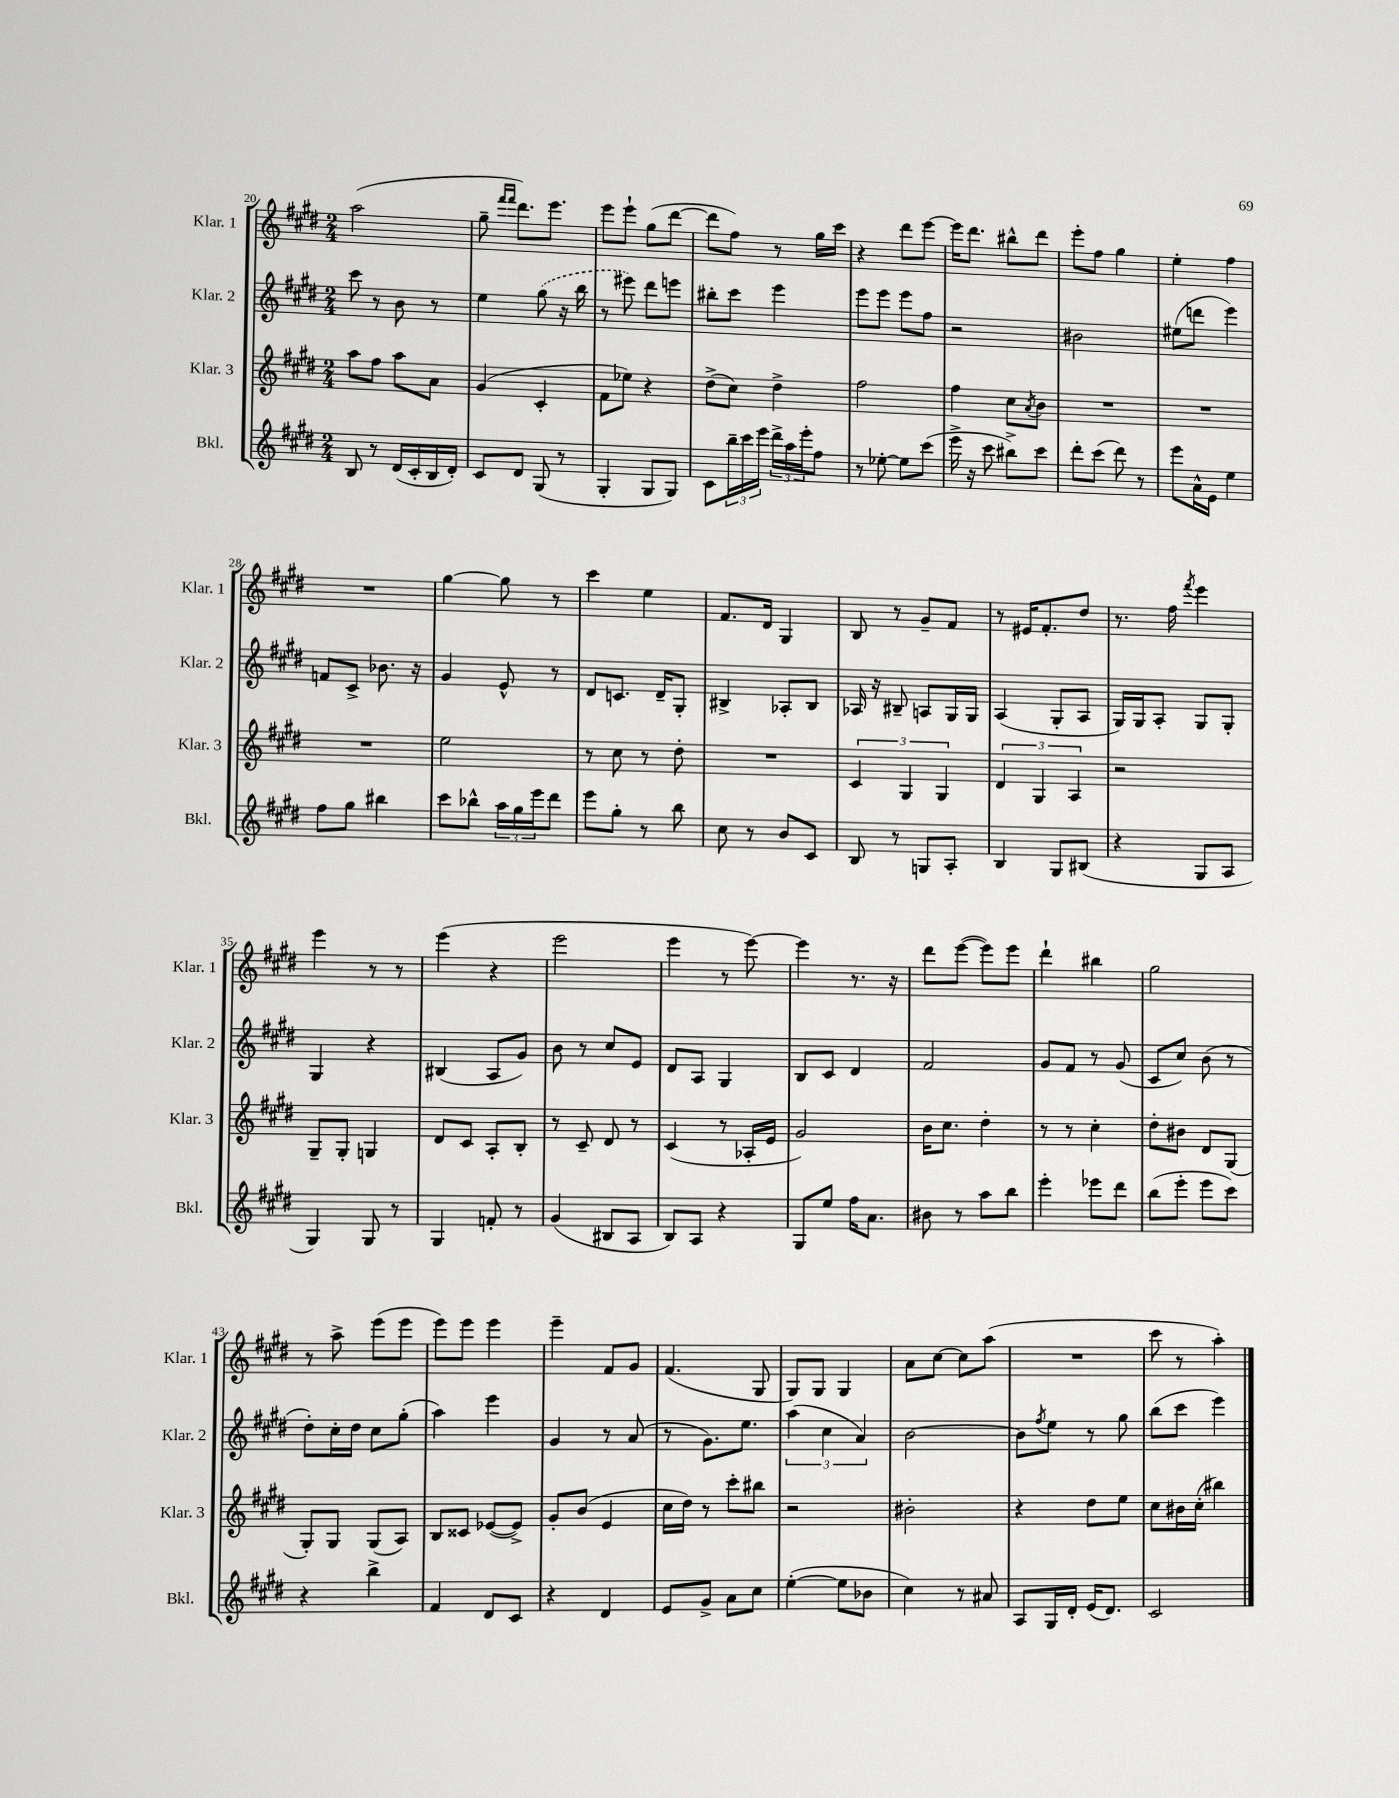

**kern	**kern	**kern	**kern
*staff4	*staff3	*staff2	*staff1
*clefG2	*clefG2	*clefG2	*clefG2
*k[f#c#g#d#]	*k[f#c#g#d#]	*k[f#c#g#d#]	*k[f#c#g#d#]
*M2/4	*M2/4	*M2/4	*M2/4
8B	8aa	8ccc#	(2aa
8r	8ff#	8r	.
(16d#	8aa	8b	.
16c#'	.	.	.
16B	8a	8r	.
16d#')	.	.	.
=	=	=	=
8c#	(4g#	4ee	8gg#~
.	.	.	16qqfff#
.	.	.	16qqfff#
8d#	.	.	8.ddd#)
(8G#	4c#'	(8gg#	.
.	.	.	8.eee
8r	.	16r	.
.	.	16bb	.
=	=	=	=
4G#'	8f#	8r	8eee
.	8ee-)	8eee#)	8eee`
8G#	4r	8ddd#	(8gg#
8G#)	.	8eee	[8ddd#
=	=	=	=
8c#	(8dd#^	8bb#'	8ddd#]
24bb~	8cc#)	8ccc#	8ff#)
24ccc#	.	.	.
24eee	.	.	.
24ddd#^	4dd#^	4eee	8r
24aa	.	.	.
24eee'	.	.	.
8ff#	.	.	16gg#
.	.	.	16ccc#
=	=	=	=
8r	2ff#	8eee	4r
[8ee-'	.	8eee	.
8ee-]	.	8eee	8ddd#
(8ccc#	.	8ff#	[8eee
=	=	=	=
16eee^	4ff#	2r	16eee]
16r	.	.	8.ddd#
8ccc#	.	.	.
8bb#^)	8cc#	.	8bb#^^
.	8qa	.	.
8ccc#	8b	.	8ddd#
=	=	=	=
8ddd#'	2r	2b#	8eee'
(8ccc#	.	.	8ff#
8ddd#)	.	.	4gg#
8r	.	.	.
=	=	=	=
8eee	2r	(8ee#	4ee'
16a^^	.	8ddd	.
16e	.	.	.
4ee	.	4eee)	4ff#
=	=	=	=
8ff#	2r	8f	2r
8gg#	.	8c#^	.
4bb#	.	8.b-	.
.	.	16r	.
=	=	=	=
8ccc#	2ee	4g#	[4gg#
8bb-^^	.	.	.
24aa	.	8e^^	8gg#]
24gg#	.	.	.
24eee	.	.	.
8ddd#	.	8r	8r
=	=	=	=
8eee	8r	8d#	4ccc#
8gg#'	8cc#	8.c	.
8r	8r	.	4ee
.	.	16d#~	.
8bb	8dd#'	8G#'	.
=	=	=	=
8cc#	2r	4B#^	8.f#
8r	.	.	.
.	.	.	16d#
8b	.	8A-'	4G#
8c#	.	8B#	.
=	=	=	=
8B	6c#	16A-	8B
.	.	16r	.
8r	.	8B#~	8r
.	6G#	.	.
8G	.	8A	8g#~
.	6G#	.	.
8A'	.	16G#	8f#
.	.	16G#	.
=	=	=	=
4B	6d#	(4A	8r
.	.	.	16e#
.	6G#	.	.
.	.	.	8.f#'
8G#	.	8G#'	.
.	6A	.	.
(8B#	.	8A	8dd#
=	=	=	=
4r	2r	16G#)	8.r
.	.	16G#	.
.	.	8A'	.
.	.	.	16ff#
.	.	.	8qfff#
8G#	.	8G#	4eee
8A	.	8G#'	.
=	=	=	=
4G#)	8G#~	4G#	4eee
.	8G#'	.	.
8G#	4G	4r	8r
8r	.	.	8r
=	=	=	=
4G#	8d#	(4B#	(4eee
.	8c#	.	.
8f'	8A'	8A	4r
8r	8B'	8g#)	.
=	=	=	=
(4g#	8r	8b	2eee
.	8c#~	8r	.
8B#	8d#	8cc#	.
8A	8r	8e	.
=	=	=	=
8B)	(4c#	8d#	4eee
8A	.	8A	.
4r	8r	4G#	8r
.	16A-'	.	[8eee)
.	16e	.	.
=	=	=	=
8G#	2g#)	8B	4eee]
8ee	.	8c#	.
16ff#	.	4d#	8.r
8.a	.	.	.
.	.	.	16r
=	=	=	=
8b#	16b	2f#	8ddd#
.	8.cc#	.	.
8r	.	.	([8eee
8aa	4dd#'	.	8eee])
8bb	.	.	8eee
=	=	=	=
4eee'	8r	8g#	4ddd#`
.	8r	8f#	.
8eee-	4cc#'	8r	4bb#
8ddd#	.	(8g#	.
=	=	=	=
(8bb	8dd#'	8c#	2gg#
8eee'	8b#	8cc#)	.
8eee	8d#	(8b	.
8ccc#)	(8G#	8r	.
=	=	=	=
4r	8G#')	8dd#')	8r
.	8G#	16cc#'	8aa^
.	.	16dd#	.
4bb^	(8G#	8cc#	(8eee
.	8A)	(8gg#'	8eee
=	=	=	=
4f#	8B	4aa)	8eee)
.	8c##	.	8eee
8d#	([8e-	4eee	4eee
8c#	8e-^])	.	.
=	=	=	=
4r	8g#'	4g#	4eee~
.	(8b	.	.
4d#	4e	8r	8f#
.	.	(8a	8g#
=	=	=	=
8e	16cc#	8r	(4.f#
.	16dd#)	.	.
8g#^	8r	8.g#)	.
8a	8ccc#'	.	.
.	.	8.ee	.
8cc#	8bb#	.	8G#
=	=	=	=
([4ee'	2r	(6aa	8G#)
.	.	.	8G#
.	.	6cc#	.
8ee]	.	.	4G#
.	.	6a)	.
8b-	.	.	.
=	=	=	=
4cc#)	2b#'	[2b	8a
.	.	.	[8cc#
8r	.	.	8cc#]
8a#	.	.	(8aa
=	=	=	=
8A	4r	8b]	2r
.	.	8qff#	.
16G#	.	8ee	.
16d#'	.	.	.
(16e	8dd#	8r	.
8.d#)	.	.	.
.	8ee	8gg#	.
=	=	=	=
2c#	8cc#	(8bb	8ccc#
.	16b#	8ccc#	8r
.	(16cc#'	.	.
.	4bb#)	4eee)	4aa')
==	==	==	==
*-	*-	*-	*-
